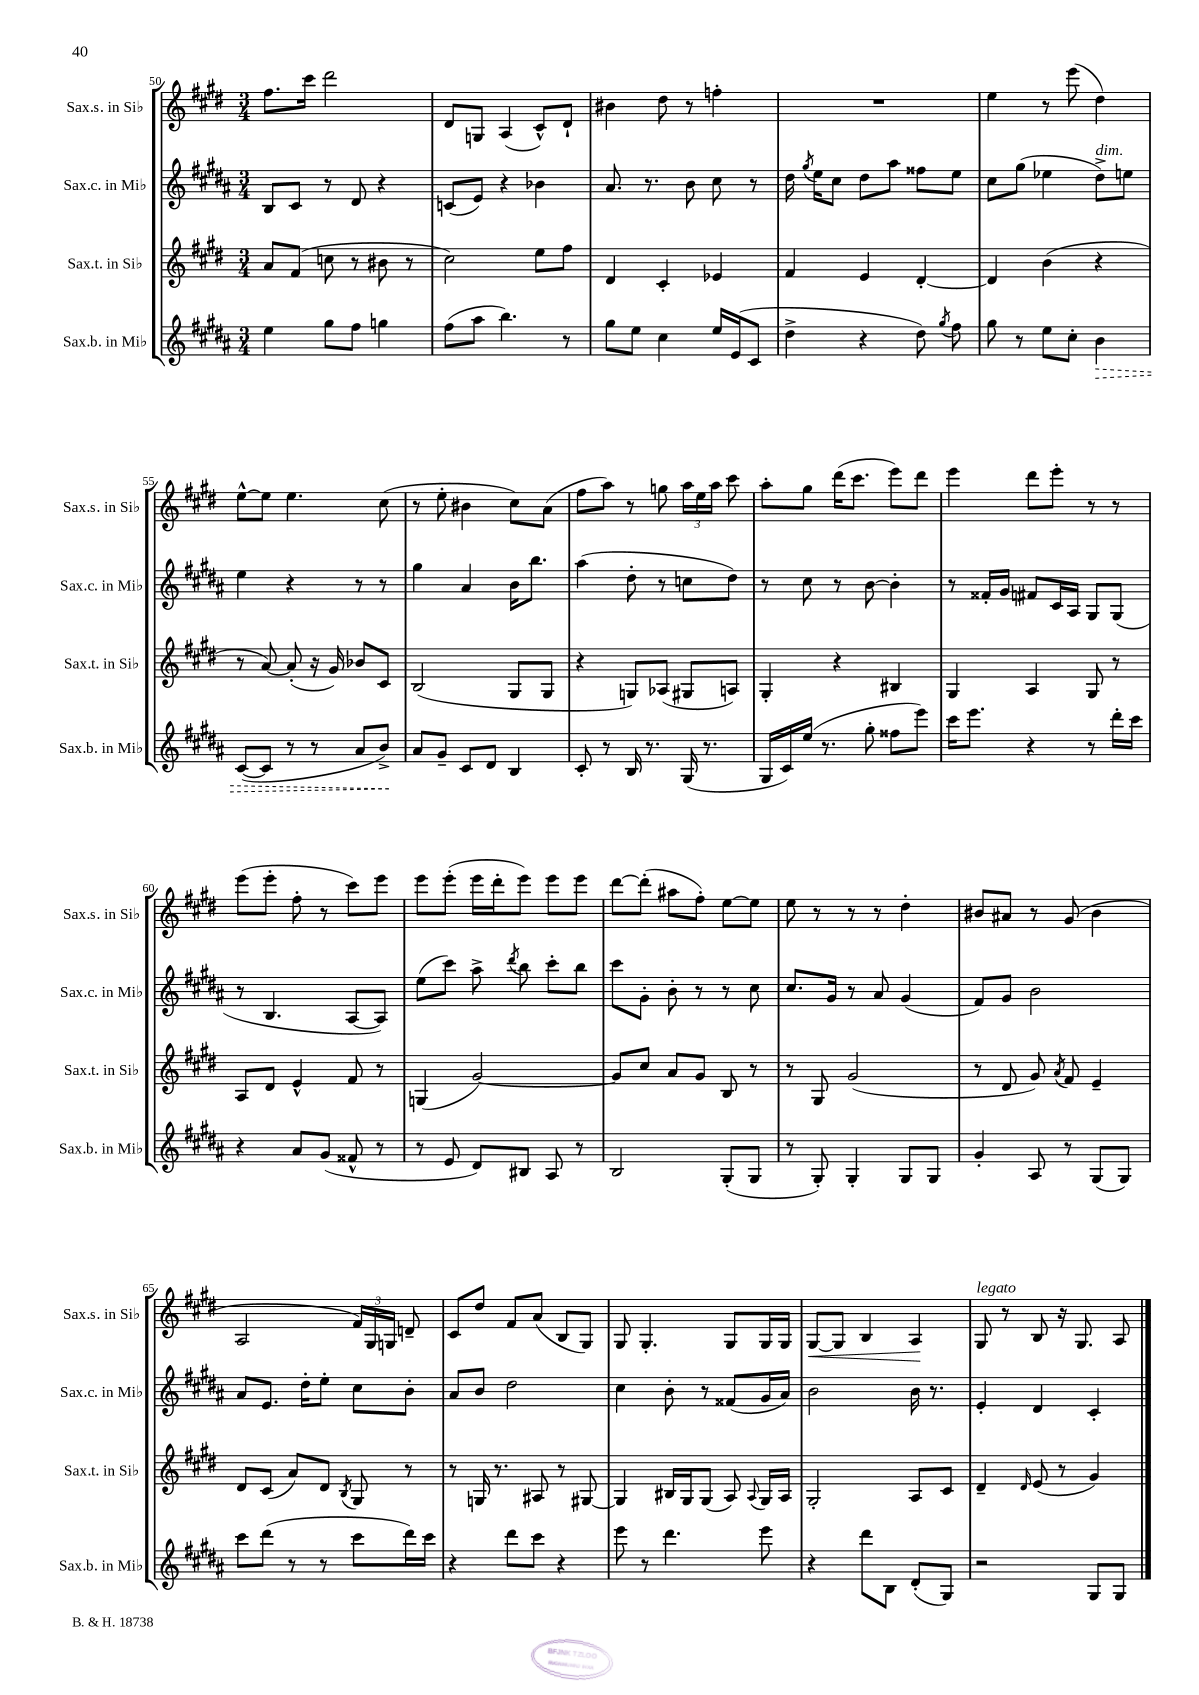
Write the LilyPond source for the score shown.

<<
\new StaffGroup <<
\new Staff = "s0" \with { instrumentName = "Sax.s. in Sib" shortInstrumentName = "Sax.s. in Sib" } {
    \clef treble \key e \major \numericTimeSignature \time 3/4
    \autoBeamOff fis''8.[ cis'''16] dis'''2 |
    dis'8[ g8] a4( cis'8[-^) dis'8]-! |
    bis'4 dis''8 r8 f''4-. |
    R2. |
    e''4 r8 e'''8( dis''4) |
    e''8[~-^ e''8] e''4. cis''8( |
    r8 e''8-. bis'4 cis''8[) a'8]( |
    fis''8[ a''8]) r8 g''8 \tuplet 3/2 { a''16[ e''16 a''16] } cis'''8 |
    a''8[-. gis''8] dis'''16[( cis'''8.] e'''8[) dis'''8] |
    e'''4 dis'''8[ e'''8]-. r8 r8 |
    e'''8[( e'''8]-. fis''8-. r8 cis'''8[) e'''8] |
    e'''8[ e'''8]-.( e'''16[ dis'''16-. e'''8]) e'''8[ e'''8] |
    dis'''8[~ dis'''8]-.( ais''8[ fis''8]-.) e''8[~ e''8] |
    e''8 r8 r8 r8 dis''4-. |
    bis'8[ ais'8] r8 gis'8( bis'4 |
    a2 \tuplet 3/2 { fis'16[) gis16 g16] } d'8-- |
    cis'8[ dis''8] fis'8[ a'8]( b8[ gis8]) |
    gis8 gis4.-. gis8[ gis16 gis16] |
    gis8[~\< gis8] b4 a4\! |
    gis8^\markup { \italic "legato" } r8 b8 r16 gis8. a8 \bar "|." |
}
\new Staff = "s1" \with { instrumentName = "Sax.c. in Mib" shortInstrumentName = "Sax.c. in Mib" } {
    \clef treble \key b \major \numericTimeSignature \time 3/4
    \autoBeamOff b8[ cis'8] r8 dis'8 r4 |
    c'8[( e'8]) r4 bes'4 |
    ais'8. r8. b'8 cis''8 r8 |
    dis''16 \acciaccatura { gis''8 } e''16[ cis''8] dis''8[ ais''8] fisis''8[ e''8] |
    cis''8[ gis''8]( ees''4 dis''8[->^\markup { \italic "dim." }) e''8] |
    e''4 r4 r8 r8 |
    gis''4 ais'4 b'16[ b''8.] |
    ais''4( dis''8-. r8 c''8[ dis''8]) |
    r8 cis''8 r8 b'8~ b'4-. |
    r8 fisis'16[-. gis'16] fis'8[ cis'16 ais16] gis8[ gis8]( |
    r8 b4. ais8[~ ais8]) |
    e''8[( cis'''8]) ais''8-> \acciaccatura { dis'''8 } b''8 cis'''8[-. b''8] |
    cis'''8[ gis'8]-. b'8-. r8 r8 cis''8 |
    cis''8.[ gis'16] r8 ais'8 gis'4( |
    fis'8[) gis'8] b'2 |
    ais'8[ e'8.] dis''16[-. e''8]-. cis''8[ b'8]-. |
    ais'8[ b'8] dis''2 |
    cis''4 b'8-. r8 fisis'8[( gis'16 ais'16]) |
    b'2 b'16 r8. |
    e'4-. dis'4 cis'4-. \bar "|." |
}
\new Staff = "s2" \with { instrumentName = "Sax.t. in Sib" shortInstrumentName = "Sax.t. in Sib" } {
    \clef treble \key e \major \numericTimeSignature \time 3/4
    \autoBeamOff a'8[ fis'8]( c''8 r8 bis'8 r8 |
    cis''2) e''8[ fis''8] |
    dis'4 cis'4-. ees'4 |
    fis'4 e'4 dis'4~-. |
    dis'4 b'4( r4 |
    r8 a'8~) a'8-.( r16 gis'16) bes'8[ cis'8] |
    b2( gis8[ gis8] |
    r4 g8[) aes8]( gis8[ a8]) |
    gis4-. r4 bis4 |
    gis4 a4 gis8 r8 |
    a8[ dis'8] e'4-^ fis'8 r8 |
    g4( gis'2~) |
    gis'8[ cis''8] a'8[ gis'8] b8 r8 |
    r8 gis8 gis'2( |
    r8 dis'8 gis'8) \acciaccatura { a'8 } fis'8 e'4-- |
    dis'8[ cis'8]( a'8[) dis'8] \acciaccatura { b8 } gis8 r8 |
    r8 g16 r8. ais8 r8 gis8~ |
    gis4 bis16[ gis16 gis8]( a8) \appoggiatura { a8 } gis16[ a16] |
    gis2-. a8[ cis'8] |
    dis'4-- \grace { dis'16 } e'8( r8 gis'4) \bar "|." |
}
\new Staff = "s3" \with { instrumentName = "Sax.b. in Mib" shortInstrumentName = "Sax.b. in Mib" } {
    \clef treble \key b \major \numericTimeSignature \time 3/4
    \autoBeamOff e''4 gis''8[ fis''8] g''4 |
    fis''8[( ais''8] b''4.) r8 |
    gis''8[ e''8] cis''4 e''16[ e'16( cis'8] |
    dis''4-> r4 dis''8) \acciaccatura { gis''8 } fis''8 |
    gis''8 r8 e''8[ cis''8]-. \once \override Hairpin.style = #'dashed-line b'4\> |
    cis'8[~( cis'8] r8 r8 ais'8[ b'8]->\!) |
    ais'8[ gis'8]-- cis'8[ dis'8] b4 |
    cis'8-. r8 b16 r8. gis16( r8. |
    gis16[ cis'16) e''16]( r8. gis''8-. fisis''8[ e'''8]) |
    cis'''16[ e'''8.] r4 r8 dis'''16[-. cis'''16] |
    r4 ais'8[ gis'8]( fisis'8-^ r8 |
    r8 e'8 dis'8[) bis8] ais8 r8 |
    b2 gis8[-.( gis8] |
    r8 gis8-.) gis4-. gis8[ gis8] |
    gis'4-. ais8 r8 gis8[( gis8]) |
    cis'''8[ dis'''8]( r8 r8 cis'''8[ dis'''16) cis'''16] |
    r4 dis'''8[ cis'''8] r4 |
    e'''8 r8 dis'''4. e'''8 |
    r4 dis'''8[ b8] dis'8[-.( gis8]) |
    r2 gis8[ gis8] \bar "|." |
}
>>
>>
\layout { \context { \Score currentBarNumber = #50 } }
